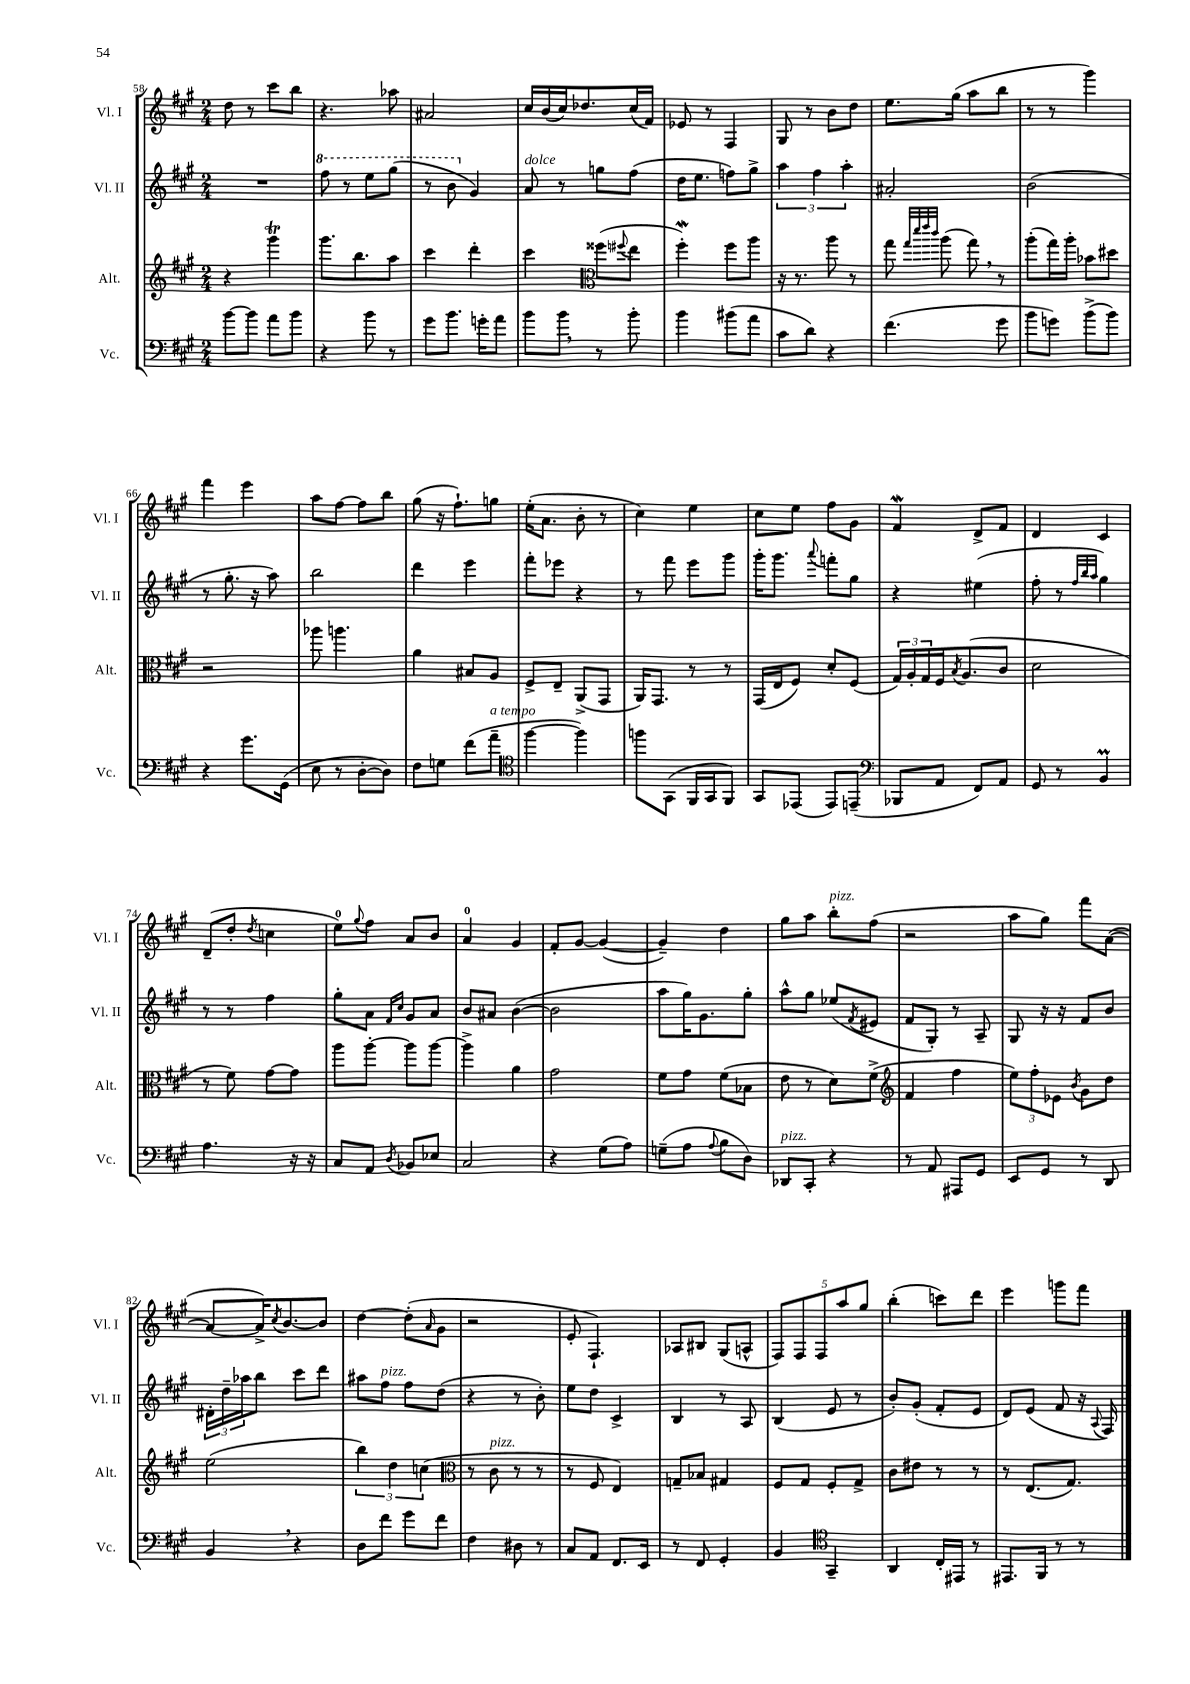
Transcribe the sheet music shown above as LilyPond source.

<<
\new StaffGroup <<
\new Staff = "s0" \with { instrumentName = "Vl. I" shortInstrumentName = "Vl. I" } {
    \clef treble \key a \major \numericTimeSignature \time 2/4
    d''8 r8 cis'''8 b''8 |
    r4. aes''8 |
    ais'2 |
    cis''16 b'16( cis''16) des''8. cis''16( fis'16) |
    ees'8 r8 fis4 |
    gis8 r8 b'8 d''8 |
    e''8. gis''16( a''8 b''8 |
    r8 r8 gis'''4) |
    fis'''4 e'''4 |
    a''8 fis''8~ fis''8 b''8 |
    gis''8( r16 fis''8.-!) g''8 |
    e''16-.( a'8. b'8-. r8 |
    cis''4) e''4 |
    cis''8 e''8 fis''8 gis'8 |
    fis'4\mordent d'8-> fis'8 |
    d'4 cis'4 |
    d'8--( d''8-. \acciaccatura { d''8 } c''4 |
    e''8-0) \appoggiatura { gis''8 } fis''8 a'8 b'8 |
    a'4-0 gis'4 |
    fis'8-. gis'8~ gis'4~( |
    gis'4--) d''4 |
    gis''8 a''8 b''8-.^\markup { \italic "pizz." } fis''8( |
    r2 |
    a''8 gis''8) fis'''8 a'8~( |
    a'8~ a'16->) \acciaccatura { cis''8 } b'8.~ b'8 |
    d''4~ d''8-.( \grace { a'16 } gis'8 |
    r2 |
    e'8-. fis4.-!) |
    aes8 bis8 gis8( a8-^ |
    \tuplet 5/4 { fis8) fis8 fis8 a''8 gis''8 } |
    b''4-.( c'''8) d'''8 |
    e'''4 g'''8 fis'''8 \bar "|." |
}
\new Staff = "s1" \with { instrumentName = "Vl. II" shortInstrumentName = "Vl. II" } {
    \clef treble \key a \major \numericTimeSignature \time 2/4
    R2 |
    \ottava #1 fis'''8 r8 e'''8 gis'''8( |
    r8 b''8 \ottava #0 gis'4) |
    a'8^\markup { \italic "dolce" } r8 g''8 fis''8( |
    d''16 e''8. f''8) gis''8-> |
    \tuplet 3/2 { a''4 fis''4 a''4-. } |
    ais'2-. |
    b'2( |
    r8 gis''8.-. r16 a''8) |
    b''2 |
    d'''4 e'''4 |
    fis'''8-. ees'''8 r4 |
    r8 fis'''8 e'''8 gis'''8 |
    gis'''16-. gis'''8. \appoggiatura { a'''8 } f'''8-. gis''8 |
    r4 eis''4( |
    fis''8-. r8 \grace { fis''32 b''32 a''32 } gis''4) |
    r8 r8 fis''4 |
    gis''8-. a'8 \grace { fis'16 cis''16 } gis'8 a'8 |
    b'8 ais'8 b'4~( |
    b'2 |
    a''8 gis''16) gis'8. gis''8-. |
    a''8-^ gis''8 ees''8( \acciaccatura { fis'8 } eis'8 |
    fis'8 gis8-.) r8 a8-- |
    gis8 r16 r16 fis'8 b'8 |
    \tuplet 3/2 { dis'16-. d''16-- aes''16 } b''8 cis'''8 d'''8 |
    ais''8 fis''8^\markup { \italic "pizz." } fis''8 d''8( |
    r4 r8 b'8-.) |
    e''8 d''8 cis'4-> |
    b4 r8 a8 |
    b4( e'8 r8 |
    b'8-.) gis'8-.( fis'8-. e'8 |
    d'8) e'8( fis'8 r16 \appoggiatura { a8 } fis16) \bar "|." |
}
\new Staff = "s2" \with { instrumentName = "Alt." shortInstrumentName = "Alt." } {
    \clef treble \key a \major \numericTimeSignature \time 2/4
    r4 gis'''4\trill |
    gis'''8. b''8. a''8 |
    cis'''4 d'''4-. |
    cis'''4 \clef alto fisis''8( \appoggiatura { fis''8 } e''8 |
    fis''4-.\mordent) fis''8 a''8 |
    r16 r8. a''8 r8 |
    gis''8 \grace { gis''32 d'''32 e'''32 cis'''32 } a''8( gis''8) \breathe r8 |
    a''8-.( gis''16) a''16-. bes'8 dis''8 |
    r2 |
    aes''8 a''4. |
    a'4 bis8 a8 |
    fis8-> e8-- a,8->( gis,8 |
    a,16) gis,8. r8 r8 |
    gis,16( e16 fis8) d'8-. fis8( |
    \tuplet 3/2 { gis16) a16-. gis16 } fis16 \acciaccatura { b8 } a8.( cis'8 |
    d'2 |
    r8 fis'8) gis'8~ gis'8 |
    a''8 a''8~-. a''8 a''8~ |
    a''4-> a'4 |
    gis'2 |
    fis'8 gis'8 fis'8( bes8 |
    e'8 r8 d'8) fis'8->( |
    \clef treble fis'4 fis''4 |
    \tuplet 3/2 { e''8) fis''8-. ees'8 } \acciaccatura { b'8 } gis'8 d''8 |
    e''2( |
    \tuplet 3/2 { b''4) d''4 c''4( } |
    \clef alto r8 cis'8^\markup { \italic "pizz." } r8 r8 |
    r8 fis8 e4) |
    g8-- bes8 gis4 |
    fis8 gis8 fis8-. gis8-> |
    cis'8 eis'8 r8 r8 |
    r8 e8.( gis8.) \bar "|." |
}
\new Staff = "s3" \with { instrumentName = "Vc." shortInstrumentName = "Vc." } {
    \clef bass \key a \major \numericTimeSignature \time 2/4
    b'8~ b'8 a'8 b'8 |
    r4 b'8 r8 |
    gis'8 b'8. g'16-. a'8 |
    b'8 b'8 \breathe r8 b'8-. |
    b'4 bis'8( a'8 |
    cis'8 d'8) r4 |
    fis'4.( gis'8 |
    b'8 g'8) b'8->( b'8) |
    r4 gis'8. gis,16( |
    e8 r8 d8~-. d8) |
    fis8 g8 fis'8( a'8--^\markup { \italic "a tempo" } |
    \clef tenor fis''4~ fis''4) |
    f''8 gis,8( fis,16 gis,16 fis,8) |
    gis,8 ees,8( ees,8) e,8--( |
    \clef bass bes,,8 a,8 fis,8) a,8 |
    gis,8 r8 b,4\prall |
    a4. r16 r16 |
    cis8 a,8 \acciaccatura { d8 } bes,8 ees8 |
    cis2 |
    r4 gis8( a8) |
    g8--( a8 \appoggiatura { a8 } b8 d8) |
    des,8^\markup { \italic "pizz." } cis,8-. r4 |
    r8 a,8 ais,,8 gis,8 |
    e,8 gis,8 r8 d,8 |
    b,4 \breathe r4 |
    d8 fis'8 gis'8 fis'8 |
    fis4 dis8 r8 |
    cis8 a,8 fis,8. e,16 |
    r8 fis,8 gis,4-. |
    b,4 \clef tenor gis,4-- |
    a,4 cis16-. eis,16 r8 |
    eis,8. fis,16 r8 r8 \bar "|." |
}
>>
>>
\layout { \context { \Score currentBarNumber = #58 } }
